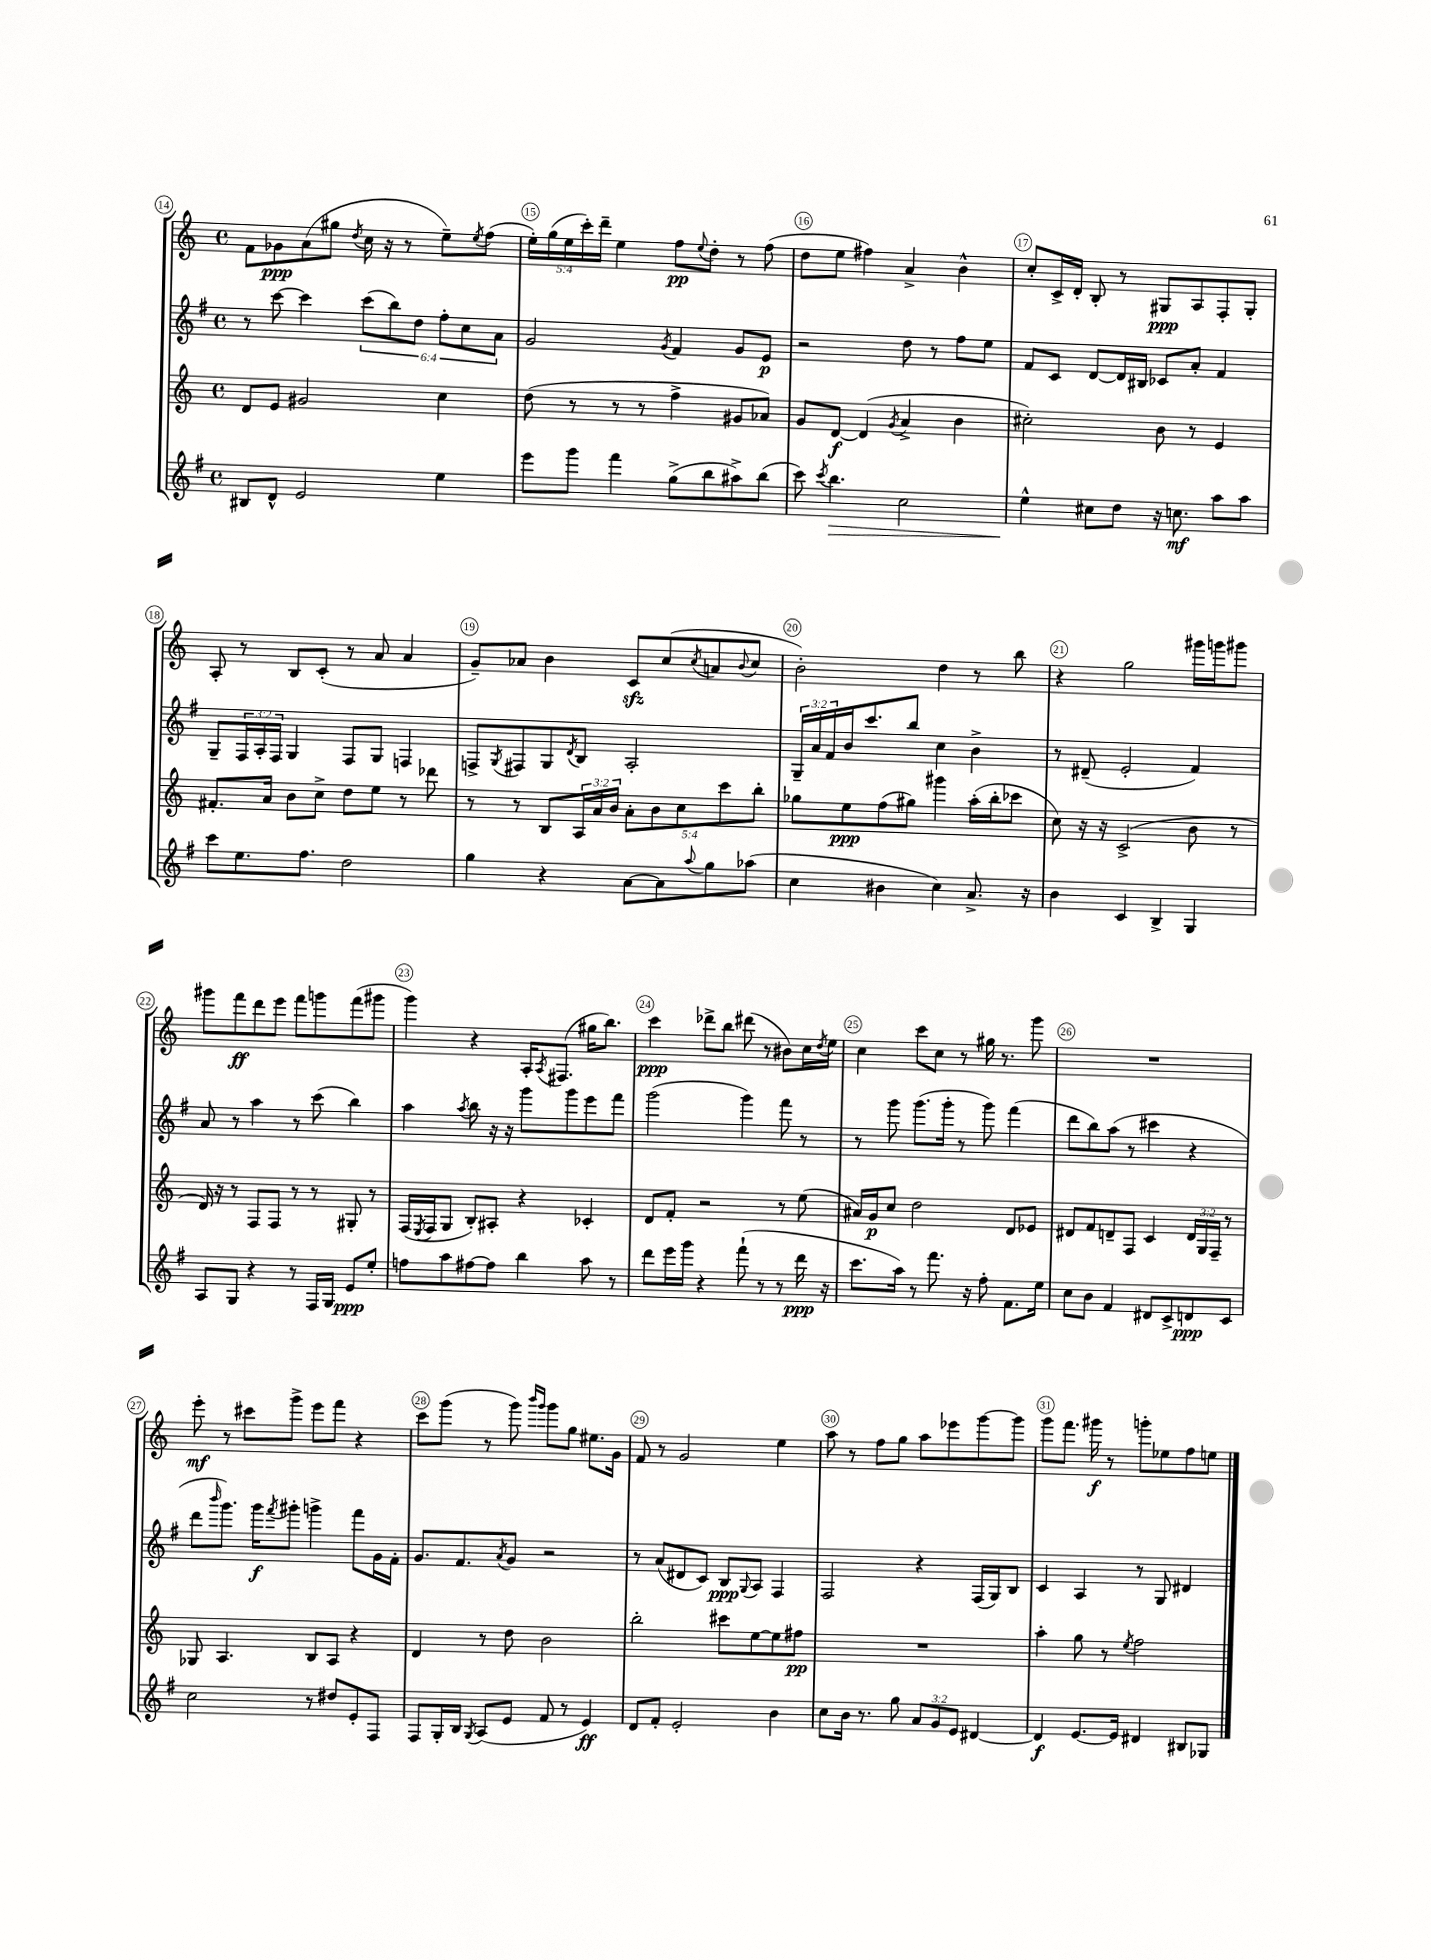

**kern	**kern	**kern	**kern
*staff4	*staff3	*staff2	*staff1
*clefG2	*clefG2	*clefG2	*clefG2
*k[f#]	*k[]	*k[f#]	*k[]
*M4/4	*M4/4	*M4/4	*M4/4
*met(c)	*met(c)	*met(c)	*met(c)
8B#	8d	8r	8f
8d^^	8e	[8ccc	8g-
2e	2g#	4ccc]	(8a
.	.	.	8gg#
.	.	.	8qdd
.	.	(12ccc	16cc
.	.	.	16r
.	.	12bb)	.
.	.	.	8r
.	.	12dd	.
4ee	4cc	12ff#'	8ee~)
.	.	12cc	.
.	.	.	8qee
.	.	.	(8ff
.	.	12a	.
=	=	=	=
8eee	(8dd	2g	20ee')
.	.	.	(20gg
.	.	.	20ee
8ggg	8r	.	.
.	.	.	20ccc')
.	.	.	20ddd~
4fff#	8r	.	4ee
.	8r	.	.
.	.	8qg	.
(8gg^	4ff^	4f#	8ff
.	.	.	8qqee
8bb	.	.	8dd'
8aa#^)	8g#	8g	8r
(8bb	8a-)	8e	(8ff
=	=	=	=
8ccc)	8g	2r	8dd
8qccc	.	.	.
4.bb	[8d	.	8ee
.	(4d]	.	4ff#)
.	8qg	.	.
2cc	4a^	8dd	4a^
.	.	8r	.
.	4b	8ff#	4b^^
.	.	8ee	.
=	=	=	=
4ee^^	2cc#')	8f#	8cc'
.	.	8c	16c^
.	.	.	16d'
8cc#	.	[8d	8B'
8dd	.	16d]	8r
.	.	16B#	.
16r	8b	8c-	8G#
8.cc	.	.	.
.	8r	8a'	8A
8aa	4e	4f#	8F'
8aa	.	.	8G#'
=	=	=	=
8ccc	8.f#'	8G~	8A'
8.ee	.	24F#	8r
.	.	24A'	.
.	16a	.	.
.	.	24F#	.
.	8b	4G	8B
8.ff#	.	.	.
.	8cc^	.	(8c'
2dd	8dd	8F#	8r
.	8ee	8G	8a
.	8r	4F	4a
.	8ddd-	.	.
=	=	=	=
4gg	8r	8F^	8g~)
.	.	8qG	.
.	8r	8F#	8a-
4r	8B	8G	4b
.	.	8qd	.
.	24A	8B	.
.	24a	.	.
.	24b	.	.
[8a	10a'	2A'	8c
.	10b	.	.
8a]	.	.	(8cc
.	10cc	.	.
8qqaa	.	.	8qcc
8gg	.	.	8a
.	10ccc	.	.
.	.	.	8qqb
(8aa-	.	.	8cc
.	10bb'	.	.
=	=	=	=
4cc	8gg-	24G~	2b')
.	.	24a	.
.	.	24f#	.
.	8ee	16b	.
.	.	8.ccc	.
4b#	(8ff	.	.
.	8gg#)	8bb	.
4cc)	4ggg#	4cc	4dd
8.a^	(16aa'	4b^	8r
.	16bb'	.	.
.	8ccc-	.	8bb
16r	.	.	.
=	=	=	=
4b	8cc)	8r	4r
.	16r	(8d#~	.
.	16r	.	.
4c	(2c^	2e'	2gg
4B^	.	.	.
4G	8b	4f#)	16ggg#
.	.	.	16ggg
.	8r	.	8ggg#
=	=	=	=
8A	16d)	8a	8ggg#
.	16r	.	.
8G	8r	8r	8fff
4r	8F	4aa	8ddd
.	8F	.	8eee
8r	8r	8r	8fff
16F#	8r	(8ccc	8ggg
16G	.	.	.
8e	8G#'	4bb)	(8fff
8ee'	8r	.	8ggg#
=	=	=	=
8ff	(16F	4aa	4ggg)
.	8qE	.	.
.	16F	.	.
8aa	8G	.	.
.	.	8qaa	.
[8ff#	8B')	8bb	4r
8ff#]	8A#'	16r	.
.	.	16r	.
4bb	4r	8ggg	16A'
.	.	.	8qA
.	.	.	(8.F#
.	.	8ggg	.
8aa	4c-'	8eee	16gg#
.	.	.	8.bb)
8r	.	8fff#	.
=	=	=	=
8ddd	8d	(2ggg	4ccc
16eee	8f'	.	.
16ggg	.	.	.
4r	2r	.	8ddd-^
.	.	.	8bb
(8fff#`	.	4ggg)	(8ddd#
8r	.	.	8r
8r	8r	8fff#	8b#)
16ddd	(8ee	8r	16cc
.	.	.	8qdd
16r	.	.	16ee
=	=	=	=
8.ccc	16a#)	8r	4cc
.	16g	.	.
.	8cc	8ggg	.
16aa)	.	.	.
8r	2dd	(8.ggg	8ccc
8.fff#	.	.	8cc
.	.	16ggg'	.
.	.	8r	8r
16r	.	.	.
8ff#'	.	8ggg)	16gg#
.	.	.	8.r
8.f#	8d	(4fff#	.
.	8e-	.	8ggg
16ee	.	.	.
=	=	=	=
8cc	8d#	8ddd	1r
8b	8f	8bb)	.
4f#	8d~	(8aa	.
.	8F	8r	.
8d#	4c	4ccc#	.
8c^	.	.	.
8d	24d	4r	.
.	24G	.	.
.	24F~	.	.
8c	8r	.	.
=	=	=	=
2cc	8G-	8ddd	8eee'
.	.	16qqbbb	.
.	4.A	8.ggg)	8r
.	.	.	8ccc#
.	.	16ggg	.
.	.	8qfff#	.
.	.	8ggg#'	8ggg^
8r	8B	4ggg^	8eee
8dd#	8A	.	8fff
8e'	4r	8fff#	4r
8F#	.	16g	.
.	.	16f#'	.
=	=	=	=
8F#	4d	8.g	8ccc
16G'	.	.	(8ggg
16B	.	8.f#	.
8qG	.	.	.
(8A	8r	.	8r
.	.	8qa	.
8e	8dd	8g	8ggg)
.	.	.	16qqbbb
.	.	.	16qqggg
8f#	2b	2r	8ggg
8r	.	.	8gg
4e)	.	.	8.ee#
.	.	.	16g
=	=	=	=
8d	2bb'	8r	8f
8f#'	.	(8a	8r
2e'	.	8d#	2g
.	.	8c)	.
.	8ccc#	8B	.
.	.	8qqG	.
.	[8ee	8A	.
4b	8ee]	4F#	4ee
.	8ff#	.	.
=	=	=	=
8cc	1r	2F#	8aa
16b	.	.	8r
8.r	.	.	.
.	.	.	8ff
8gg	.	.	8gg
12a	.	4r	8aa
12g	.	.	.
.	.	.	8eee-
12e	.	.	.
[4d#	.	(16F#	[8ggg
.	.	16G)	.
.	.	8B	8ggg]
=	=	=	=
4d#]	4aa'	4c	8ggg
.	.	.	8.fff
[8.e	8gg	4A	.
.	.	.	16ggg#
.	8r	.	8r
16e]	.	.	.
.	8qee	.	.
4d#	2ff	8r	8ggg'
.	.	8G	8ee-
8B#	.	4d#	8ff
8G-	.	.	8ee
==	==	==	==
*-	*-	*-	*-
